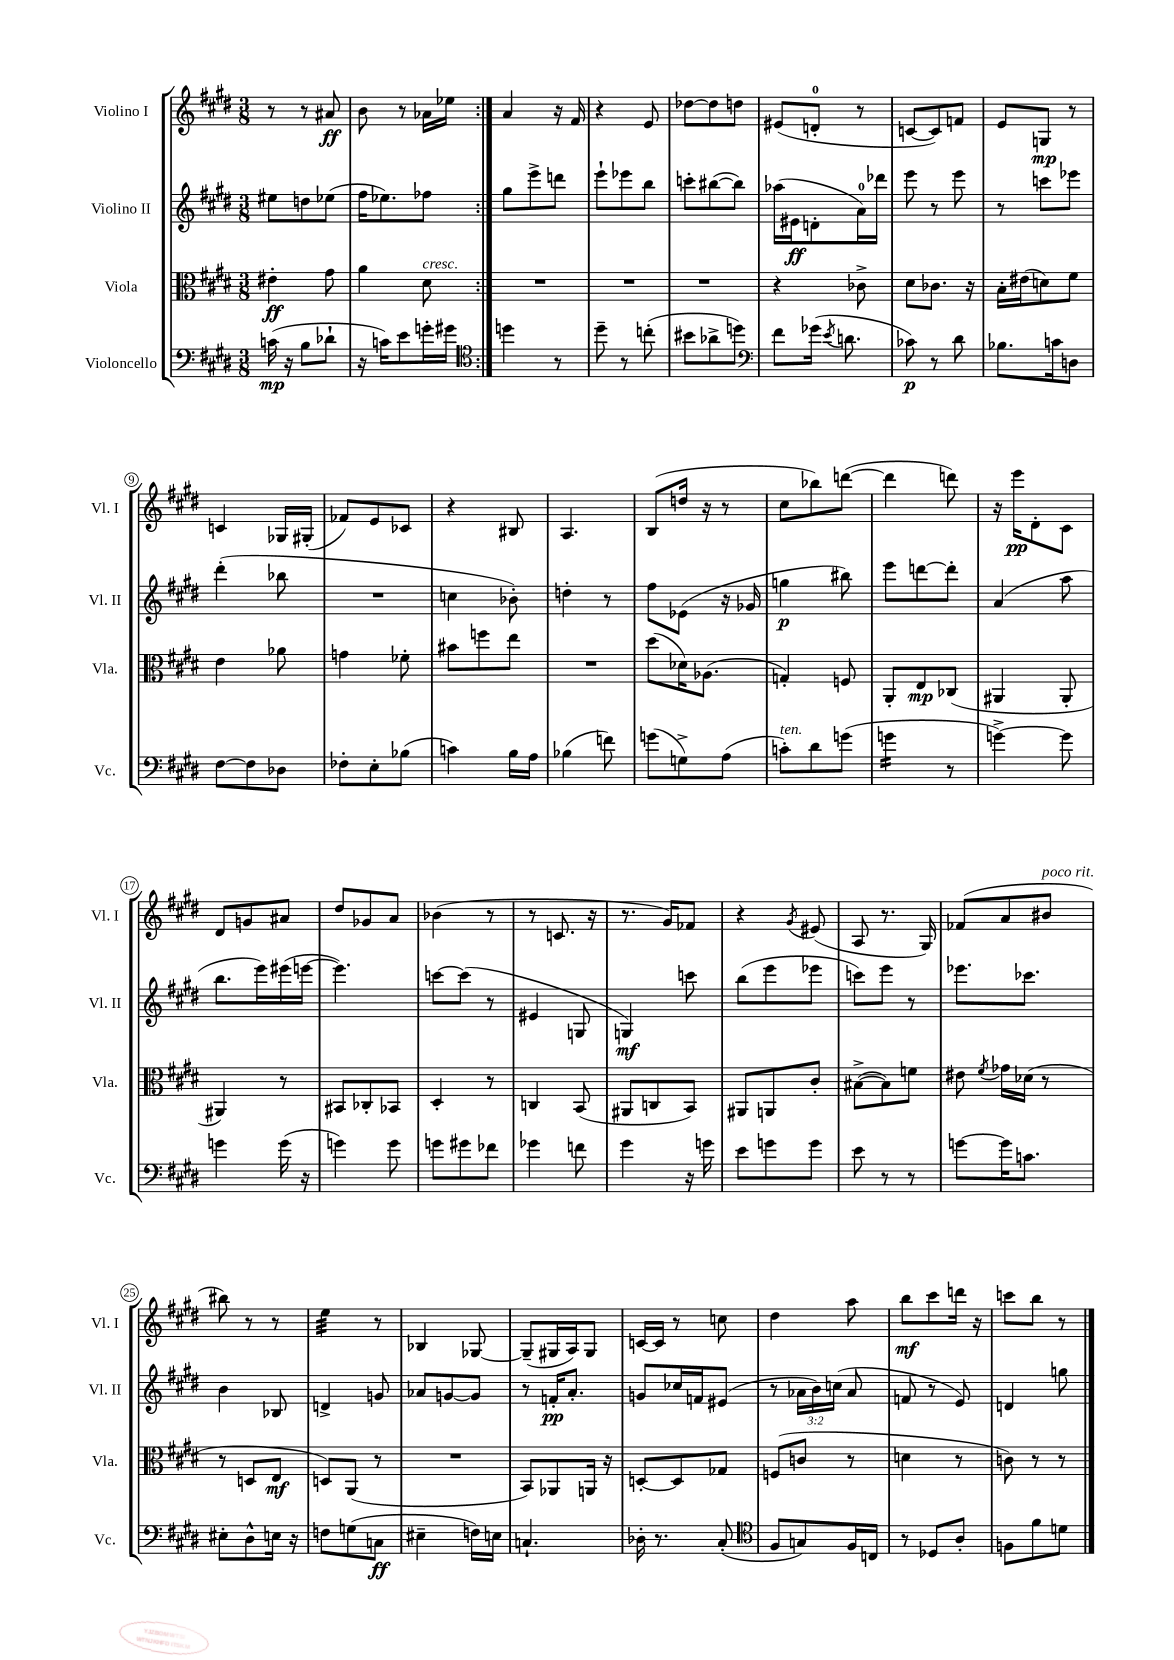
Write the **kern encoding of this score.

**kern	**kern	**kern	**kern
*staff4	*staff3	*staff2	*staff1
*clefF4	*clefC3	*clefG2	*clefG2
*k[f#c#g#d#]	*k[f#c#g#d#]	*k[f#c#g#d#]	*k[f#c#g#d#]
*M3/8	*M3/8	*M3/8	*M3/8
(16c	4e#'	8ee#	8r
16r	.	.	.
8B	.	8dd	8r
8d-`	8g#	(8ee-	8a#
=	=	=	=
16r	4a	16ff#	8b
16c)	.	8.ee-)	.
8e	.	.	8r
16g'	8d#	8ff-	16a-
16g#	.	.	16ee-
=:|!	=:|!	=:|!	=:|!
*clefC4	*	*	*
4dd	4.r	8gg#	4a
.	.	8eee^	.
8r	.	8ddd	16r
.	.	.	16f#
=	=	=	=
8dd#~	4.r	8eee`	4r
8r	.	8eee-	.
(8cc'	.	8bb	8e
=	=	=	=
8b#	4.r	8ccc'	[8dd-
8a-^	.	([8bb#	8dd-]
8dd)	.	8bb#])	8dd
=	=	=	=
*clefF4	*	*	*
8f#	4r	(16aa-	(8e#
.	.	16e#	.
(16g-	.	8d'	8d'
8qe	.	.	.
8.d	.	.	.
.	8c-^	16a)	8r
.	.	16ddd-	.
=	=	=	=
8c-)	8d#	8eee	[8c
8r	8.c-	8r	8c])
8d#	.	8eee	8f
.	16r	.	.
=	=	=	=
8.B-	16B'	8r	8e
.	(16e#	.	.
.	8d)	8ccc	8G
16c	.	.	.
8D	8f#	8eee-	8r
=	=	=	=
[8F#	4e	(4ddd#'	4c
8F#]	.	.	.
8D-	8a-	8bb-	16G-
.	.	.	(16G#'
=	=	=	=
8F-'	4g	4.r	8f-)
8E'	.	.	8e
(8B-	8f-'	.	8c-
=	=	=	=
4c)	8b#	4cc	4r
.	8ff	.	.
16B	8ee	8b-')	8B#
16A	.	.	.
=	=	=	=
(4B-	4.r	4dd'	4.A
8f)	.	8r	.
=	=	=	=
(8g	(8dd#	8ff#	(8B
8G^)	16d-)	(8e-	16dd
.	(8.A-	.	16r
(8A	.	16r	8r
.	.	16g-	.
=	=	=	=
8c')	4G')	4gg	8cc#
8d#	.	.	8bb-)
(8g	8F	8bb#)	([8ddd
=	=	=	=
4g	8AA'	8eee	4ddd]
.	8E	[8ddd	.
8r	(8C-	8ddd']	8ddd)
=	=	=	=
[4g^)	4AA#	(4a	16r
.	.	.	16eee
.	.	.	8d#'
8g]	8AA#'	8aa	8c#
=	=	=	=
4g	4AA#)	8.bb	8d#
.	.	.	8g
.	.	16eee)	.
(16g	8r	(16eee#	8a#
16r	.	[16eee	.
=	=	=	=
4g)	8BB#	4.eee])	8dd#
.	8C-'	.	8g-
8g	8BB-	.	8a
=	=	=	=
8g	4D#'	[8ccc	(4b-
8g#	.	(8ccc]	.
8f-	8r	8r	8r
=	=	=	=
4g-	4C	4e#	8r
.	.	.	8.c
8f	(8BB	8G	.
.	.	.	16r
=	=	=	=
4g#	8AA#	4G)	8.r
.	8C	.	.
.	.	.	16g#)
16r	8BB)	8ccc	8f-
16g	.	.	.
=	=	=	=
8e	8AA#	(8bb	4r
8g	8AA	8eee	.
.	.	.	8qg#
8g	8c#'	8eee-	(8e#
=	=	=	=
8e	([8B#^	8ccc)	8A
8r	8B#])	8eee	8.r
8r	8f	8r	.
.	.	.	16G#)
=	=	=	=
[8g	8e#	8.eee-	(8f-
.	8qf#	.	.
16g]	16g-	.	8a
8.c	(16d-	8.ccc-	.
.	8r	.	8b#
=	=	=	=
8E#'	8r	4b	8bb#)
8D#^^	8D	.	8r
16E	8E	8B-	8r
16r	.	.	.
=	=	=	=
8F	8D)	4d^	4ee
(8G	(8AA	.	.
8C	8r	8g	8r
=	=	=	=
4E#~	4.r	8a-	4B-
.	.	[8g	.
16F)	.	8g]	[8G-
16E	.	.	.
=	=	=	=
4.C`	8BB)	8r	(8G-~]
.	8AA-	16f'	16G#
.	.	8.a'	16A)
.	16AA	.	8G#
.	16r	.	.
=	=	=	=
16D-'	[8D'	8g	[16c
8.r	.	.	16c]
.	8D]	16cc-	8r
.	.	16f	.
(8C#'	8G-	(8e#	8cc
=	=	=	=
*clefC4	*	*	*
8F#	(8F	8r	4dd#
8G)	8c	24a-	.
.	.	24b)	.
.	.	(24cc	.
16F#	8r	8a-	8aa
16C	.	.	.
=	=	=	=
8r	4d	8f	8bb
8D-	.	8r	8ccc#
8A'	8r	8e)	16ddd
.	.	.	16r
=	=	=	=
8F	8c)	4d	8ccc
8f#	8r	.	8bb
8d	8r	8gg	8r
==	==	==	==
*-	*-	*-	*-
